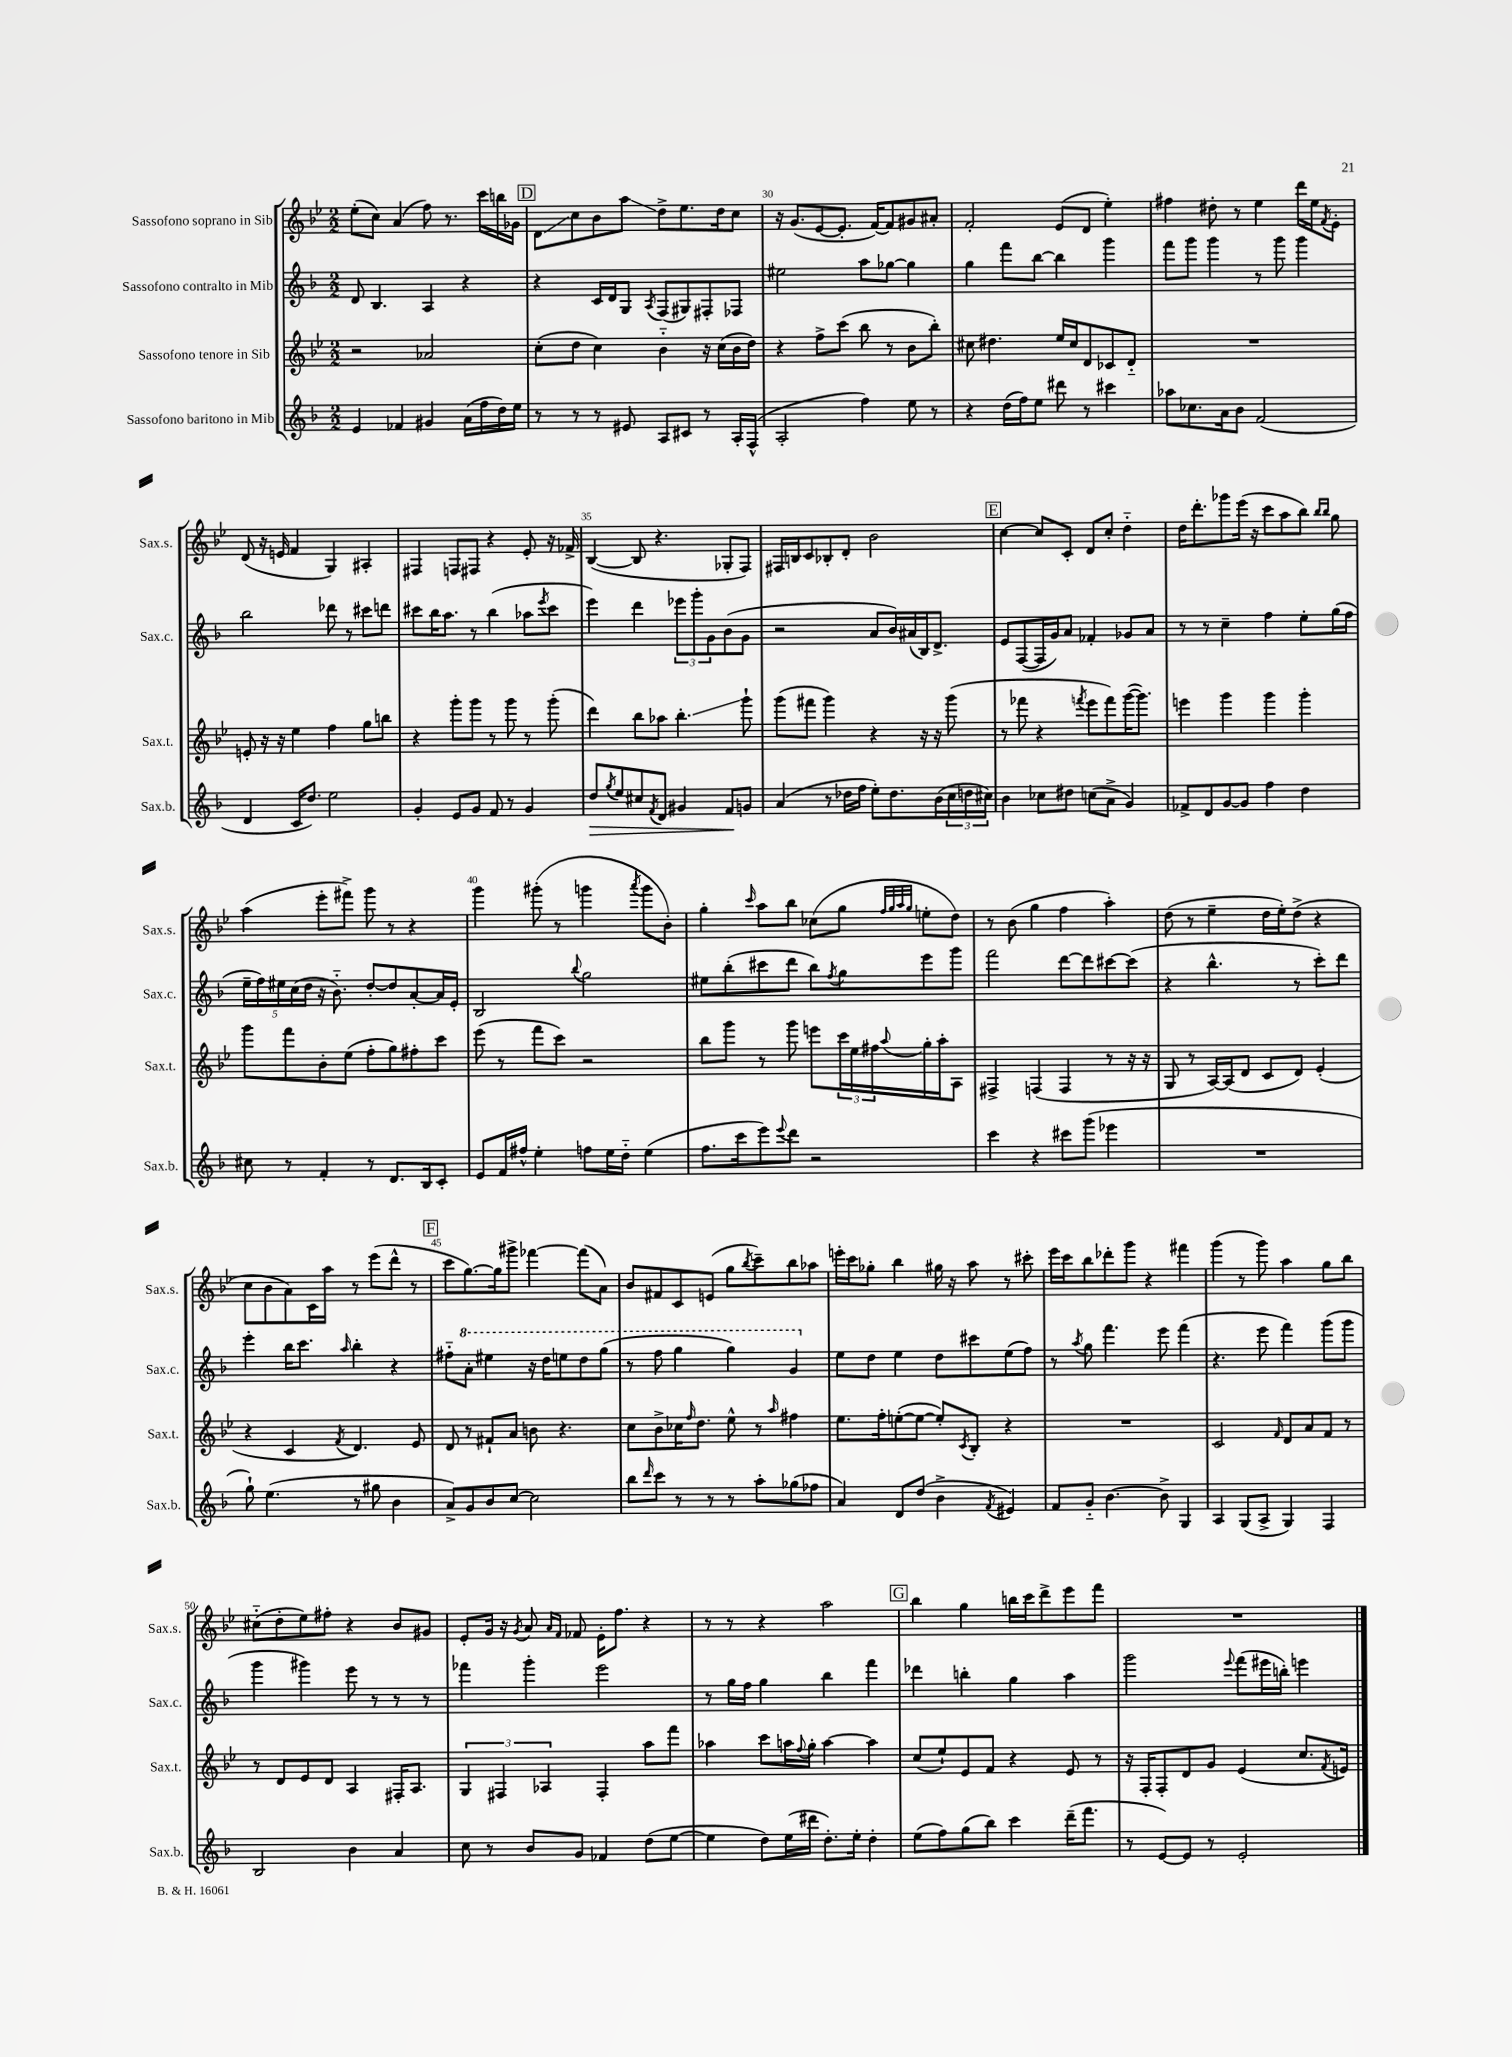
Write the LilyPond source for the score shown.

<<
\new StaffGroup <<
\new Staff = "s0" \with { instrumentName = "Sassofono soprano in Sib" shortInstrumentName = "Sax.s." } {
    \clef treble \key bes \major \numericTimeSignature \time 2/2
    ees''8-.( c''8) a'4( f''8) r8. c'''16 b''16 ges'16 |
    \mark \markup { \box "D" } d'8\glissando c''8 bes'8 a''8\glissando d''8-> ees''8. d''16 c''8 |
    r16 g'8.( ees'8~ ees'8.-. f'16~) f'8 gis'8 ais'8-. |
    f'2-. ees'8( d'8 ees''4-.) |
    fis''4 dis''8-. r8 ees''4 d'''16 ees''16 \acciaccatura { f'8 } ees'8-. |
    d'8( r16 e'16 f'4 g4) ais4-. |
    fis4 f8 fis8 r4 ees'8-. r16 fes'16-> |
    bes4~( bes8 r4. ges8-. f8) |
    fis16 b16 c'8 bes8-. d'8-. bes'2 |
    \mark \markup { \box "E" } c''4~ c''8 c'8-. d'8 c''8-. d''4-_ |
    d''16 d'''8.-. ges'''8 ees'''16( r16 c'''8 a''8 bes''8) \grace { bes''16 bes''16 } g''8 |
    a''4( ees'''8-. fis'''8->) g'''8 r8 r4 |
    g'''4 gis'''8-.( r8 g'''4 \acciaccatura { a'''8 } g'''8 bes'8-.) |
    g''4-. \grace { c'''16 } a''8 bes''8 ces''8( g''8 \grace { f''32 g''32 a''32 g''32 } e''8-. d''8) |
    r8 bes'8( g''4 f''4 a''4-.) |
    d''8( r8 ees''4-- d''16 ees''16-.) d''8->( r4 |
    c''8 bes'8 a'8) c'16 a''16 r8 ees'''8( d'''8-^ r8 |
    \mark \markup { \box "F" } c'''8 g''8.~) g''16 gis'''8-> fes'''4~ fes'''8( a'8) |
    bes'8 fis'8 c'8 e'8( g''8 \acciaccatura { bes''8 } c'''8--) bes''8 aes''8 |
    e'''16-. c'''16 ges''8-. bes''4 gis''16 r16 a''8 r8 cis'''8-. |
    ees'''16 c'''16 bes''8 des'''8-. g'''8 r4 fis'''4 |
    g'''4( r8 g'''8) a''4 g''8 bes''8 |
    cis''8-_( d''8-. ees''8) fis''8-. r4 bes'8 gis'8 |
    ees'8-. g'16 r16 \acciaccatura { g'8 } a'8 \grace { a'16 f'16 } fes'8 ees'16-. f''8. r4 |
    r8 r8 r4 a''2 |
    \mark \markup { \box "G" } bes''4 g''4 b''16 c'''16 d'''8-> ees'''8 f'''8 |
    R1 \bar "|." |
}
\new Staff = "s1" \with { instrumentName = "Sassofono contralto in Mib" shortInstrumentName = "Sax.c." } {
    \clef treble \key f \major \numericTimeSignature \time 2/2
    d'8 bes4. a4 r4 |
    \mark \markup { \box "D" } r4 c'16 d'16 g8 \acciaccatura { a8 } f8( gis8) fis8-. fes8 |
    eis''2 a''8 ges''8~ ges''4 |
    g''4 f'''8 bes''8~ bes''4 g'''4 |
    f'''8 g'''8 g'''4 r8 g'''8 g'''4 |
    bes''2 des'''8 r8 cis'''8 d'''8 |
    cis'''8 bes''16 a''8. r8 bes''4( aes''8 \acciaccatura { e'''8 } cis'''8 |
    e'''4) d'''4 \tuplet 3/2 { ees'''8 g'''8-. g'8 } bes'8( g'8 |
    r2 a'8 bes'16) ais'16( bes16) d'8.-> |
    \mark \markup { \box "E" } e'8 f8~( f16 g'16) a'8 fes'4-. ges'8 a'8 |
    r8 r8 c''4-- f''4 e''8-. g''16( f''16 |
    \tuplet 5/4 { e''16-- f''16) eis''16 c''16( d''16 } r16 bes'8.-_) d''8~-. d''8 a'8~-. a'16 e'16-. |
    bes2 \appoggiatura { bes''8 } g''2 |
    eis''8 bes''8-.( cis'''8 d'''8 bes''8) \acciaccatura { f''8 } g''8 e'''8 g'''8 |
    f'''2 d'''8~ d'''8 cis'''8~ cis'''8( |
    r4 bes''4.-^ r8 c'''8-.) d'''8 |
    e'''4-. bes''16 c'''8. \grace { a''16 } bes''4-. r4 |
    \mark \markup { \box "F" } fis''8-_ \ottava #1 a''8-. eis'''4 r16 d'''16 e'''8 d'''8 g'''8( |
    r8 f'''8 g'''4 g'''4) g''4 \ottava #0 |
    e''8 d''8 e''4 d''8 cis'''8 e''8( f''8) |
    r8 \acciaccatura { a''8 } g''8 f'''4. e'''8 f'''4( |
    r4. e'''8 f'''4) g'''8( g'''8 |
    g'''4 gis'''4) e'''8 r8 r8 r8 |
    fes'''4 g'''4-. e'''2 |
    r8 g''16 f''16 g''4 bes''4 f'''4 |
    \mark \markup { \box "G" } des'''4 b''4-. g''4 a''4 |
    g'''2 \appoggiatura { e'''8 } f'''8( eis'''16 b''16-.) e'''4 \bar "|." |
}
\new Staff = "s2" \with { instrumentName = "Sassofono tenore in Sib" shortInstrumentName = "Sax.t." } {
    \clef treble \key bes \major \numericTimeSignature \time 2/2
    r2 aes'2 |
    \mark \markup { \box "D" } c''8-.( d''8 c''4) bes'4-_ r16 c''16( bes'16 d''16) |
    r4 f''8-> c'''8( bes''8 r8 bes'8 bes''8-.) |
    cis''8 dis''4. ees''16 cis''16 d'8 ces'8 d'8-_ |
    R1 |
    e'8-. r16 r16 ees''4 f''4 g''8 b''8 |
    r4 g'''8-. g'''8 r8 g'''8 r8 g'''8-.( |
    d'''4) bes''8 aes''8 bes''4.-.\glissando g'''8-! |
    g'''8( fis'''8 g'''4) r4 r16 r16 g'''8( |
    \mark \markup { \box "E" } r8 fes'''8 r4 \acciaccatura { f'''8 } ees'''8 f'''8) g'''16~( g'''8.) |
    e'''4 g'''4 g'''4 g'''4-. |
    g'''8 f'''8 bes'8-. ees''8( f''8-. g''8) fis''8-. c'''8 |
    ees'''8( r8 f'''8 c'''8) r2 |
    bes''8 g'''8 r8 g'''8 e'''8 \tuplet 3/2 { c'''16 ees''16 fis''16 } \appoggiatura { a''8 } g''16-. a''16-. a8 |
    fis4-> f4( f4 r8 r16 r16 |
    g8 r8 a16~) a16( d'8 c'8 d'8) ees'4-.( |
    r4 c'4 \acciaccatura { f'8 } d'4.) ees'8 |
    \mark \markup { \box "F" } d'8 r8 fis'8-! a'8 b'8 r4. |
    c''8 bes'8-> ces''16 \grace { f''16 } d''8. ees''8-^ r8 \grace { a''16 } fis''4 |
    ees''8. f''16-. e''8~-.( e''8~ e''8-.) \acciaccatura { c'8 } bes8-. r4 |
    R1 |
    c'2 \grace { f'16 } d'8 a'8 f'8 r8 |
    r8 d'8 ees'8 d'8 a4 fis16-. a8. |
    \tuplet 3/2 { g4 fis4 aes4 } fis4-. a''8 f'''8 |
    aes''4 c'''8 a''16 \appoggiatura { f''8 } g''16-. a''4~ a''4 |
    \mark \markup { \box "G" } c''8( ees''8-!) ees'8 f'8 r4 ees'8 r8 |
    r16 f16-. f8-. d'8 g'8 ees'4( c''8. \acciaccatura { f'8 } e'16) \bar "|." |
}
\new Staff = "s3" \with { instrumentName = "Sassofono baritono in Mib" shortInstrumentName = "Sax.b." } {
    \clef treble \key f \major \numericTimeSignature \time 2/2
    e'4 fes'4 gis'4 a'16( f''16 d''16) e''16 |
    \mark \markup { \box "D" } r8 r8 r8 eis'8 a8 cis'8 r8 a16-. f16-^( |
    a2-. f''4) e''8 r8 |
    r4 d''16( f''16) e''8 dis'''8 r8 cis'''4 |
    aes''8 ces''8. a'16 bes'8 f'2( |
    d'4 c'16 d''8.) e''2 |
    g'4-. e'8 g'8 f'8 r8 g'4 |
    d''8\> \acciaccatura { g''8 } e''8 cis''8 \acciaccatura { f'8 } d'8 gis'4 f'8\! g'8 |
    a'4( r8 des''16 f''16 e''8-.) des''8. bes'16( \tuplet 3/2 { c''16 d''16 cis''16) } |
    \mark \markup { \box "E" } bes'4 ces''8 dis''8 c''8( a'8-> g'4) |
    fes'8-> d'8 g'8~ g'8 f''4 d''4 |
    cis''8 r8 f'4-. r8 d'8. bes16 c'8-. |
    e'8 f'16 fis''16-^ e''4-. f''8 e''16 d''16-_ e''4( |
    f''8. c'''16 e'''8) \appoggiatura { e'''8 } d'''8 r2 |
    c'''4 r4 cis'''8 g'''8( ees'''4 |
    R1 |
    g''8-!) e''4.( r8 gis''8 bes'4 |
    \mark \markup { \box "F" } a'8->) g'8 bes'8 c''8~ c''2 |
    bes''8 \grace { d'''16 } c'''8 r8 r8 r8 a''8-. ges''8( fes''8 |
    a'4) d'8 d''8( bes'4-> \acciaccatura { f'8 } eis'4) |
    f'8 g'8-_ bes'4.~ bes'8-> g4 |
    a4 g8( a8-> g4) f4 |
    bes2 bes'4 a'4 |
    c''8 r8 bes'8 g'8 fes'4 d''8( e''8~ |
    e''4 d''8) e''16( dis'''16 d''8.-.) e''16-. d''4-. |
    \mark \markup { \box "G" } e''8( f''8) g''8( bes''8) c'''4 d'''16--( f'''8. |
    r8 e'8~) e'8 r8 e'2-. \bar "|." |
}
>>
>>
\layout { \context { \Score currentBarNumber = #28 \override BarNumber.break-visibility = ##(#f #t #t) barNumberVisibility = #(every-nth-bar-number-visible 5) } }
